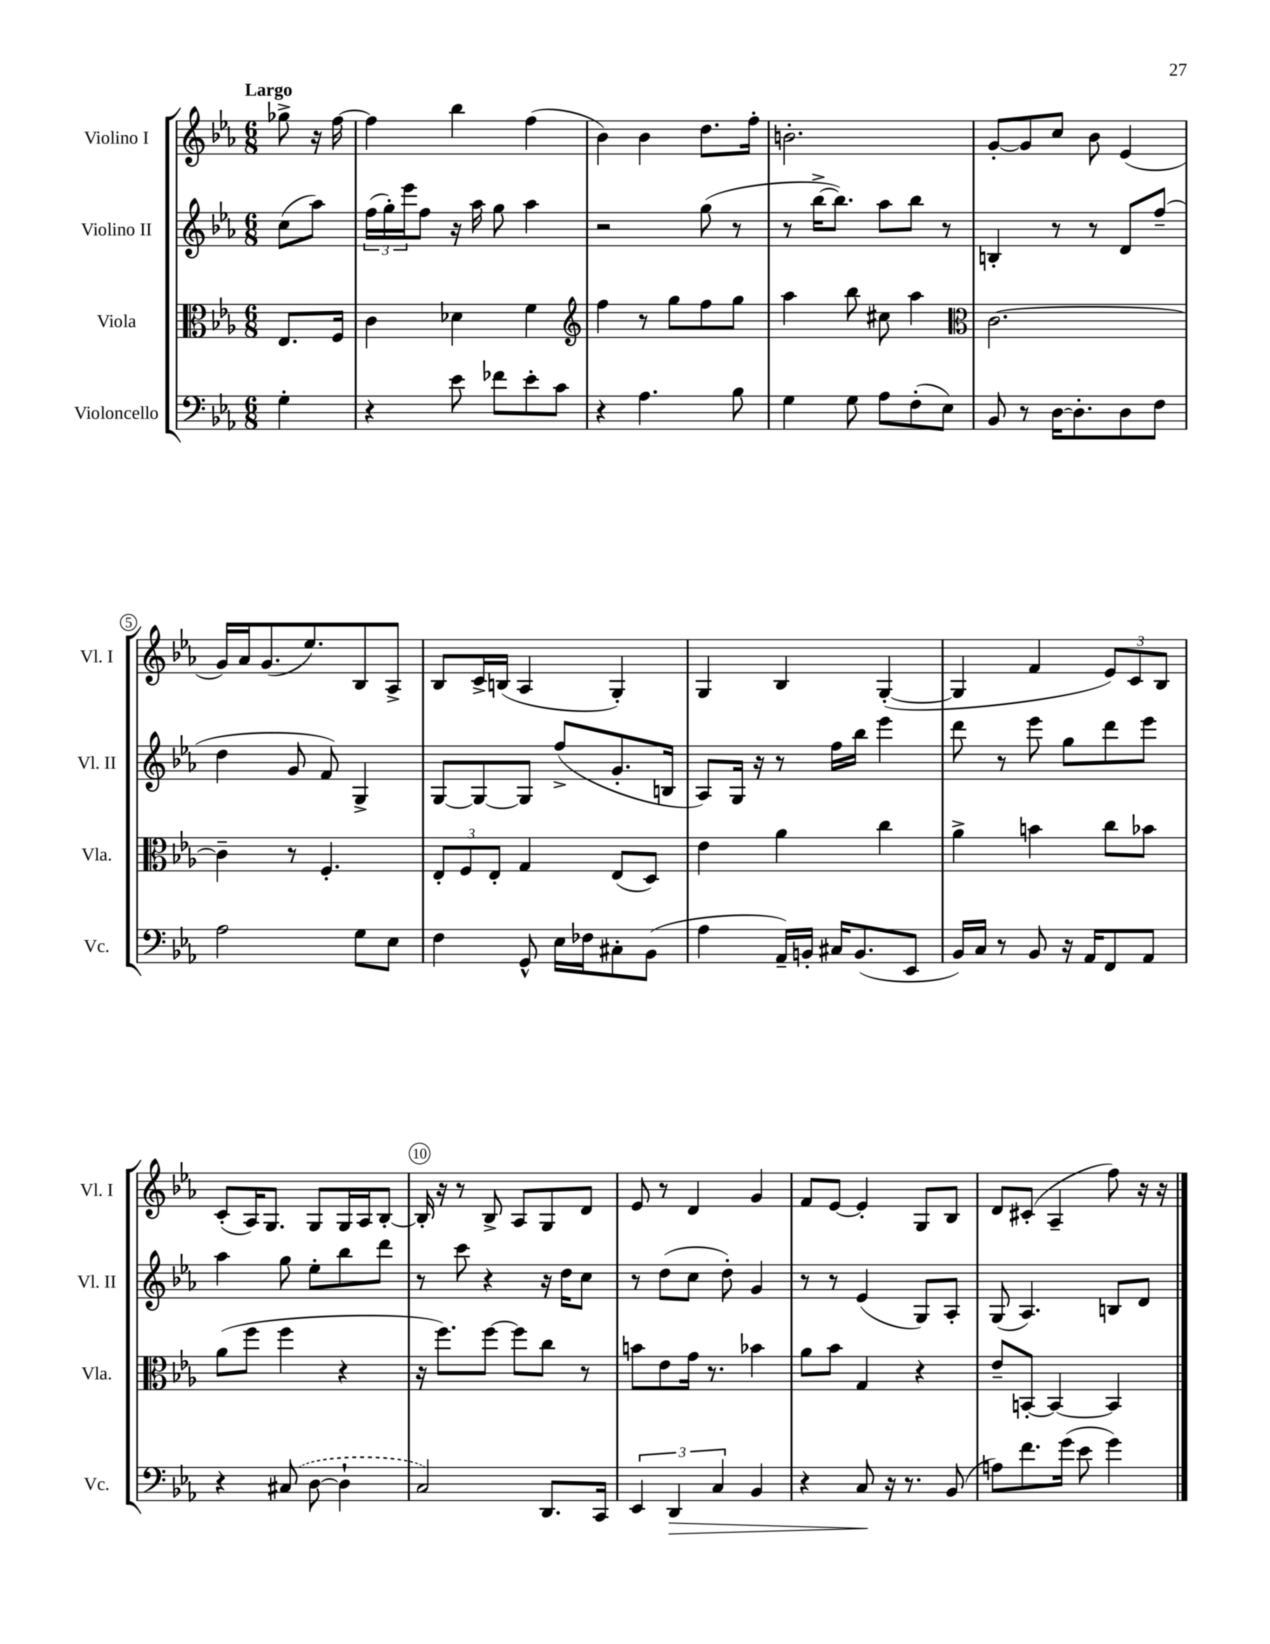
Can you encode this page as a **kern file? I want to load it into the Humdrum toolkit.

**kern	**kern	**kern	**kern
*staff4	*staff3	*staff2	*staff1
*clefF4	*clefC3	*clefG2	*clefG2
*k[b-e-a-]	*k[b-e-a-]	*k[b-e-a-]	*k[b-e-a-]
*M6/8	*M6/8	*M6/8	*M6/8
4G'	8.E-	(8cc	8gg-^
.	.	8aa-)	16r
.	16F	.	[16ff
=	=	=	=
4r	4c	(24ff	4ff]
.	.	24gg')	.
.	.	24eee-	.
.	.	8ff	.
8e-	4d-	16r	4bb-
.	.	16aa-	.
8f-	.	8gg	.
8e-'	4f	4aa-	(4ff
8c	.	.	.
=	=	=	=
*	*clefG2	*	*
4r	4ff	2r	4b-)
4.A-	8r	.	4b-
.	8gg	.	.
.	8ff	(8gg	8.dd
8B-	8gg	8r	.
.	.	.	16ff'
=	=	=	=
4G	4aa-	8r	2.b'
.	.	[16bb-^	.
.	.	8.bb-])	.
8G	8bb-	.	.
8A-	8cc#	8aa-	.
(8F'	4aa-	8bb-	.
8E-)	.	8r	.
=	=	=	=
*	*clefC3	*	*
8BB-	[2.c	4B'	[8g'
8r	.	.	8g]
[16D	.	8r	8cc
8.D']	.	.	.
.	.	8r	8b-
8D	.	8d	(4e-
8F	.	(8ff~	.
=	=	=	=
2A-	4c~]	4dd	16g)
.	.	.	16a-
.	.	.	(8.g
.	8r	8g	.
.	.	.	8.ee-)
.	4.F'	8f)	.
8G	.	4G^	8B-
8E-	.	.	8A-^
=	=	=	=
4F	12E-'	[8G	8B-
.	12F	.	.
.	.	8G_	16c^
.	12E-'	.	.
.	.	.	(16B
8GG^^	4G	8G]	4A-
16E-	.	(8ff^	.
16F-	.	.	.
8C#'	(8E-	8.g'	4G')
(8BB-	8D)	.	.
.	.	16B	.
=	=	=	=
4A-	4e-	8A-)	4G
.	.	16G	.
.	.	16r	.
16AA-~)	4a-	8r	4B-
16BB'	.	.	.
16C#	.	16ff	.
(8.BB	.	16bb-	.
.	4cc	4eee-	([4G'
8EE-	.	.	.
=	=	=	=
16BB-)	4a-^	8ddd	4G]
16C	.	.	.
8r	.	8r	.
8BB-	4b	8eee-	4f
16r	.	8gg	.
16AA-	.	.	.
8FF	8cc	8ddd	12e-)
.	.	.	12c
8AA-	8b-	8eee-	.
.	.	.	12B-
=	=	=	=
4r	(8a-	4aa-	(8c'
.	8ff	.	16A-)
.	.	.	8.G
(8C#	4ff	8gg	.
[8D	.	8ee-'	8G
4D`]	4r	8bb-	16G
.	.	.	16A-
.	.	8ddd	[8B-'
=	=	=	=
2C)	16r	8r	16B-']
.	8.ff)	.	16r
.	.	8ccc	8r
.	[8ff	4r	8B-^
.	8ff]	.	8A-
8.DD	8cc	16r	8G
.	.	16dd	.
.	8r	8cc	8d
16CC	.	.	.
=	=	=	=
6EE-	8b	8r	8e-
.	8e-	(8dd	8r
6DD	.	.	.
.	16g	8cc	4d
.	8.r	.	.
6C	.	.	.
.	.	8dd')	.
4BB-	4b-	4g	4g
=	=	=	=
4r	8a-	8r	8f
.	8b-	8r	[8e-
8C	4G	(4e-	4e-']
16r	.	.	.
8.r	.	.	.
.	4r	8G)	8G
(8BB-	.	8A-'	8B-
=	=	=	=
8A)	8e-~	(8G	8d
8.f	[8BB'	4.A-)	(8c#'
.	4BB_	.	4A-~
(16g	.	.	.
8e-	.	.	.
4g)	4BB]	8B	8ff)
.	.	8d	16r
.	.	.	16r
==	==	==	==
*-	*-	*-	*-
